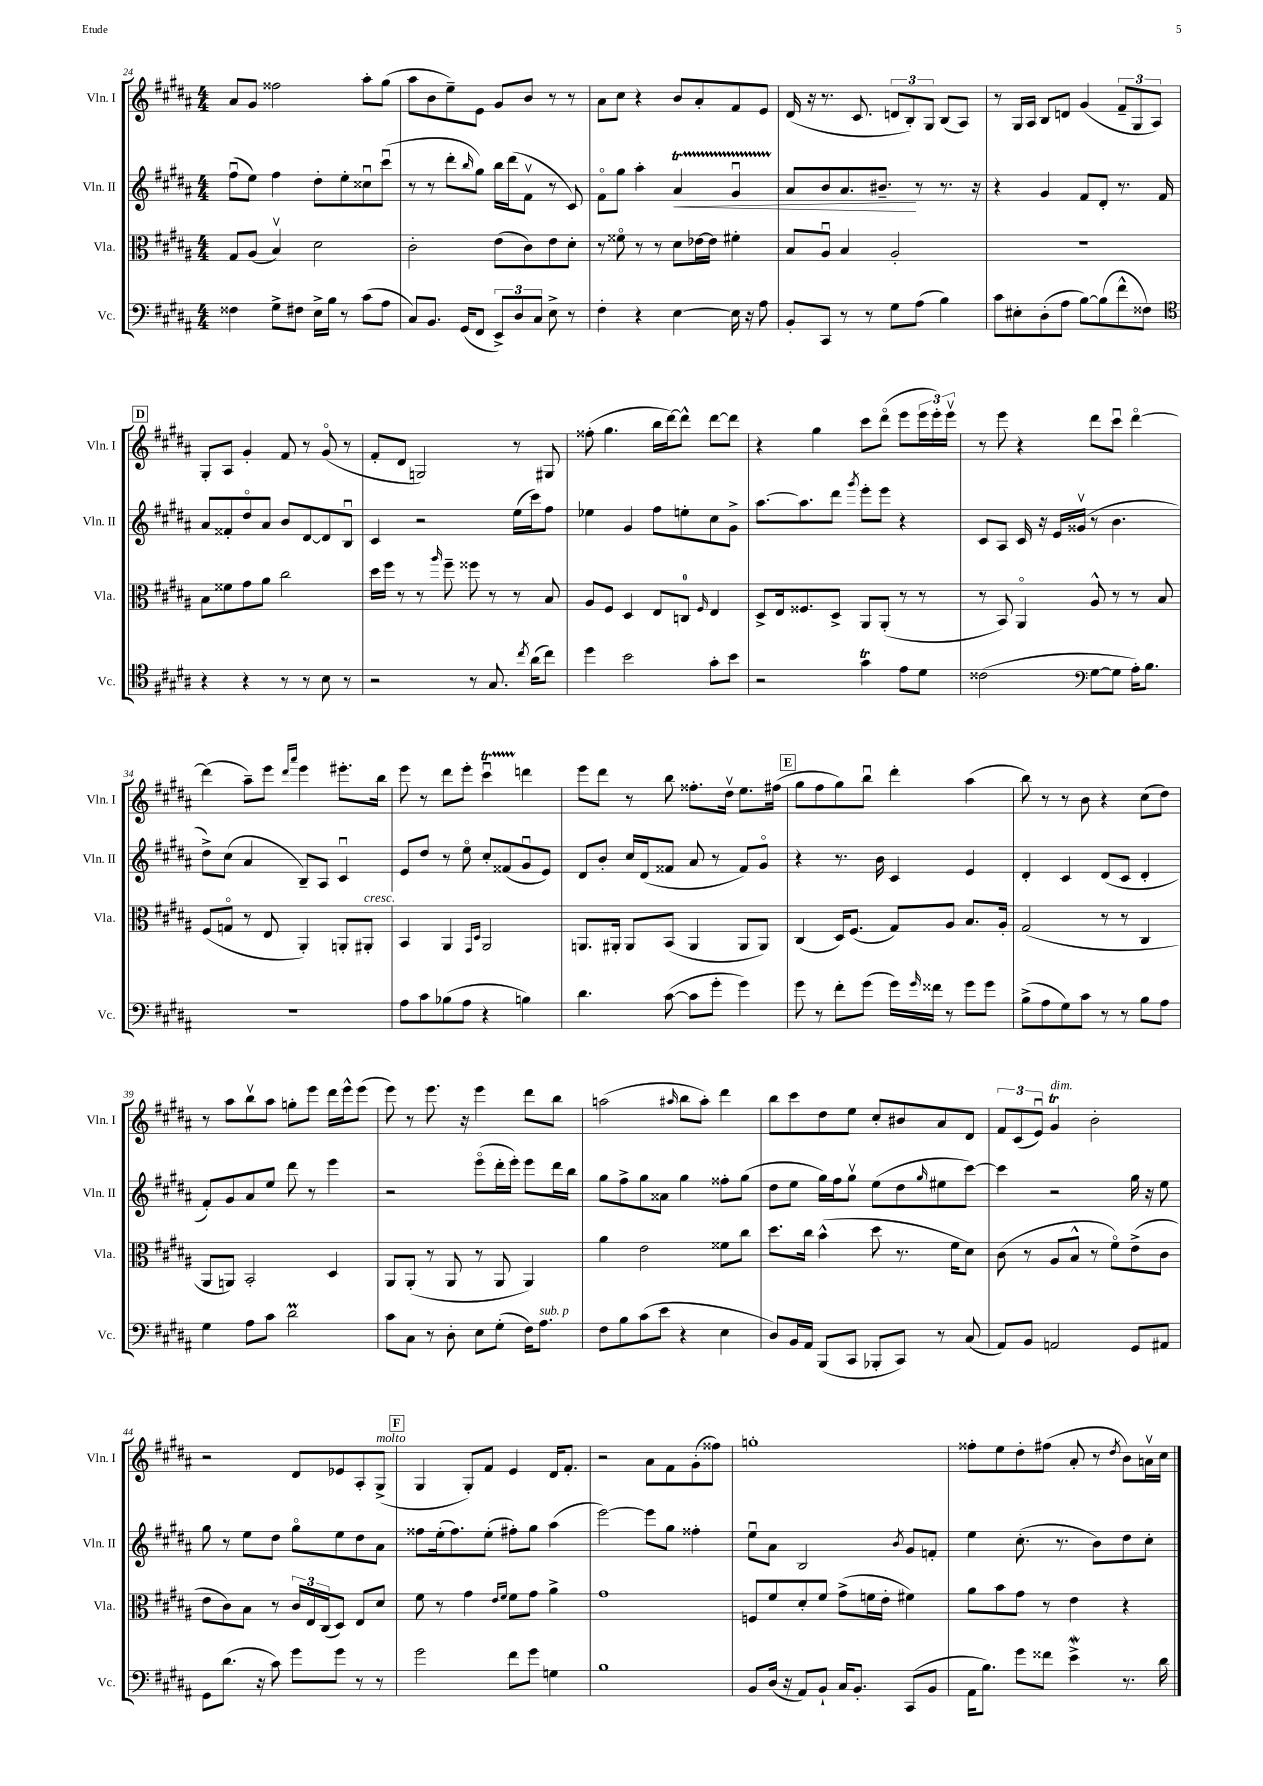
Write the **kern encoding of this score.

**kern	**kern	**kern	**dynam	**kern
*part4	*part3	*part2	*part2	*part1
*staff4	*staff3	*staff2	*staff2	*staff1
*I"Vc.	*I"Vla.	*I"Vln. II	*	*I"Vln. I
*I'Vc.	*I'Vla.	*I'Vln. II	*	*I'Vln. I
*clefF4	*clefC3	*clefG2	*	*clefG2
*k[f#c#g#d#a#]	*k[f#c#g#d#a#]	*k[f#c#g#d#a#]	*	*k[f#c#g#d#a#]
*M4/4	*M4/4	*M4/4	*	*M4/4
=24	=24	=24	=24	=24
4F##X\	8G#/L	(8ff#u\L	.	8a#/L
.	(8A#/J	8ee\J)	.	8g#/J
8G#^\L	4Bv/)	4ff#\	.	2ff##X\
8F#X\J	.	.	.	.
16E^\LL	2d#\	8dd#'\L	.	.
16B\JJ	.	.	.	.
8r	.	8ee'\	.	.
(8c#\L	.	8cc##Xu\	.	8aa#'\L
8A#\J	.	(8ccc#u\J	.	(8gg#\J
=25	=25	=25	=25	=25
8C#/L)	2c#'\	8r	.	8aa#\L
8.BB/J	.	8r	.	8b\
.	.	8ddd#'\L	.	8ee~\)
(16GG#/KL	.	.	.	.
.	.	16qqbb/	.	.
8FF#/J	.	8gg#\J)	.	8e\J
12EE^/L)	(8e\L	16bb\LL	.	8g#/L
.	.	(16ddd#\J	.	.
12D#/	.	.	.	.
.	8c#\)	8f#v\J	.	8b/J
12C#/J	.	.	.	.
8E^\	8e\	8r	.	8r
8r	8d#'\J	8c#/)	.	8r
=26	=26	=26	=26	=26
4F#'\	8r	8f#\L	.	8a#\L
.	8f##X\	8gg#\J	.	8cc#\J
4r	8r	4aa#'\	.	4r
.	8r	.	.	.
!	!	!	!LO:HP:b	!
[4E\	8d#\L	4a#t/	<	8b/L
.	[16e-X\L	.	.	8a#'/
.	16e-\JJ]	.	.	.
16E\]	4f#X'\	4g#TTTu/	.	8f#/
16r	.	.	.	.
8A#\	.	.	.	8e/J
=27	=27	=27	=27	=27
8BB'/L	8B/L	8a#/L	.	(16d#/
.	.	.	.	16r
8CC#/J	8A#u/J	8b/	.	8.r
8r	4B/	8.a#/	.	.
.	.	.	.	8.c#/
8r	.	.	.	.
.	.	8.b#X~/J	.	.
8G#\L	2A#'/	.	.	12dn/L
.	.	.	.	12B'/)
(8A#\J	.	8r	[	.
.	.	.	.	12G#/J
4B\)	.	8.r	.	(8B/L
.	.	.	.	8A#/J)
.	.	16r	.	.
=28	=28	=28	=28	=28
8c#\L	1r	4r	.	8r
8E#X'\	.	.	.	16G#/LL
.	.	.	.	16A#/JJ
(8D#'\	.	4g#/	.	8B/L
8A#\J	.	.	.	8dn/J
[8B\L)	.	8f#/L	.	(4g#/
(8B\]	.	8d#'/J	.	.
8f#^^\	.	8.r	.	12f#~/L
.	.	.	.	12G#/
8F##X\J)	.	.	.	.
.	.	.	.	12A#/J)
.	.	16f#/	.	.
!!LO:LB:g=z
!!LO:REH:place=s1:t=D
=29	=29	=29	=29	=29
*clefC4	*	*	*	*
4r	8B\L	8a#/L	.	8G#'/L
.	8f##X\	8f##X'/	.	8A#/J
4r	8g#\	8dd#/	.	4g#'/
.	8a#\J	8a#/J	.	.
8r	2cc#\	8b/L	.	8f#/
8r	.	[8d#/	.	8r
8B\	.	8d#/]	.	(8g#/
8r	.	8Bu/J	.	8r
=30	=30	=30	=30	=30
2r	16dd#\LL	4c#/	.	8f#'/L
.	16ff#\JJ	.	.	.
.	8r	.	.	8d#/J
.	8r	2r	.	2Gn/)
.	16qqaa#/	.	.	.
.	8ff#~\	.	.	.
8r	8ff##X\	.	.	.
8.G#/	8r	.	.	.
.	8r	(16ee\LL	.	8r
8qcc#/	.	.	.	.
(16a#\KL	.	16ccc#\J)	.	.
8cc#\J)	8B/	8ff#\J	.	8G#X/
=31	=31	=31	=31	=31
4dd#\	8A#/L	4ee-X\	.	(8ff##X'\
.	8F#/J	.	.	4.gg#\
2b\	4D#/	4g#/	.	.
.	8E/L	8ff#\L	.	16bb\LL
.	.	.	.	[16ddd#\J)
.	8Cn/J	8een'\	.	8ddd#^^\J]
.	16qqF#/	.	.	.
8g#'\L	4E/	8cc#\	.	[8ddd#\L
8b\J	.	8g#^\J	.	8ddd#\J]
=32	=32	=32	=32	=32
2r	8D#^/L	[8.aa#\L	.	4r
.	16E/k	.	.	.
.	8.F##X/	8.aa#\]	.	.
.	.	.	.	4gg#\
.	8D#^/J	8ddd#\J	.	.
.	.	8qggg#/	.	.
4g#T\	8AA#/L	8eee'\L	.	8ccc#\L
.	(8AA#'/J	8eee\J	.	(8ddd#\J
8e\L	8r	4r	.	8eee\L
8d#\J	8r	.	.	24eee\L
.	.	.	.	24eee'\)
.	.	.	.	24eeev\JJ
=33	=33	=33	=33	=33
(2c##X\	8r	8c#/L	.	8r
.	8BB/)	8A#/J	.	8eee\
.	4AA#/	16c#/	.	4r
.	.	16r	.	.
.	.	16e/LL	.	.
.	.	(16g##Xv/JJ	.	.
*clefF4	*	*	*	*
[8G#\L	8A#^^/	8r	.	8ddd#\L
8G#\J]	8r	4.b\	.	8ccc#u\J
16A#'\KL)	8r	.	.	[4ddd#\
8.B\J	.	.	.	.
.	8B/	.	.	.
!!LO:LB:g=z
=34	=34	=34	=34	=34
1r	(8F#/L	8dd#^\L)	.	(4ddd#\]
.	8Gn/J	(8cc#\J	.	.
.	8r	4a#/	.	8aa#~\L)
.	8E/	.	.	8eee\J
.	.	.	.	16qqddd#/LL
.	.	.	.	16qqaaa#/JJ
.	4AA#'/)	8B~/L)	.	4eee\
.	.	8A#/J	.	.
.	8AAn'/L	4c#u/	.	8.eee#X'\L
!	!LO:TX:a:i:t=cresc.	!	!	!
.	8AA#X'/J	.	.	.
.	.	.	.	16bb\Jk
=35	=35	=35	=35	=35
8A#\L	4BB/	8e/L	.	8eee\
8c#\	.	8dd#/J	.	8r
(8B-X\	4AA#/	8r	.	8ddd#\L
8A#\J	.	8ee\	.	8eee'\J
.	16qqGG#/LL	.	.	.
.	16qqD#/JJ	.	.	.
4r	2AA#/	8cc#'/L	.	4ccc#Tu\
.	.	(8f##X/	.	.
4Bn\)	.	8g#u/	.	4dddn\
.	.	8e/J)	.	.
=36	=36	=36	=36	=36
4.d#\	8.AAn/L	8d#/L	.	8eee\L
.	.	8b'/J	.	8ddd#\J
.	16AA#X'/Jk	.	.	.
.	8AA#/L	16cc#/LL	.	8r
.	.	(16d#/J	.	.
([8c#\	(8BB/J	8f##X/J	.	8bb\
8c#\L]	4AA#/	8a#/	.	8.ff##X'\L
8g#'\J	.	8r	.	.
.	.	.	.	16dd#v\Jk
4g#\)	8AA#/L	8f##/L)	.	8.ee\L
.	8AA#/J)	8g#/J	.	.
.	.	.	.	(16ff#X\Jk
!!LO:REH:place=s1:t=E
=37	=37	=37	=37	=37
8g#\	(4C#/	4r	.	8gg#\L
8r	.	.	.	8ff#\
8f#'\L	16D#/KL)	8.r	.	8gg#\)
.	(8.F#/J	.	.	.
(8g#\J	.	.	.	8bbu\J
.	.	16b\	.	.
16g#\LL)	8G#/L)	4c#/	.	4ddd#'\
16qqg#/	.	.	.	.
16f##X\JJ	.	.	.	.
8r	8A#/J	.	.	.
8g#\L	8.B/L	4e/	.	(4aa#\
8g#\J	.	.	.	.
.	16A#'/Jk	.	.	.
=38	=38	=38	=38	=38
(8B^\L	(2G#/	4d#'/	.	8bb\)
8A#\	.	.	.	8r
8G#\)	.	4c#/	.	8r
8c#\J	.	.	.	8b\
8r	8r	(8d#/L	.	4r
8r	8r	8c#/J	.	.
8B\L	4C#/	4d#'/	.	(8cc#\L
8A#\J	.	.	.	8dd#\J)
!!LO:LB:g=z
=39	=39	=39	=39	=39
4G#\	8AA#/L	8f#'/L)	.	8r
.	8AAn/J)	8g#/	.	8aa#\L
8A#\L	2BB'/	8a#/	.	8bbv\
8c#\J	.	8ee/J	.	8aa#\J
2d#m\	.	8ddd#\	.	8ggn'\L
.	.	8r	.	8eee\J
.	4D#/	4eee\	.	16ddd#\LL
.	.	.	.	16eee^^\J
.	.	.	.	(8eee\J
=40	=40	=40	=40	=40
8c#\L	8AA#/L	2r	.	8eee\)
8C#\J	(8AA#'/J	.	.	8r
8r	8r	.	.	8.eee\
8D#'\	8AA#/	.	.	.
.	.	.	.	16r
8E\L	8r	(8eee\L	.	4eee\
(8G#'\J	8AA#/	16ddd#'\L	.	.
.	.	16eee'\JJ)	.	.
16F#\KL)	4AA#/)	8eee\L	.	8ddd#\L
!LO:TX:a:i:t=sub. p	!	!	!	!
8.A#\J	.	.	.	.
.	.	16ddd#\L	.	8bb\J
.	.	16bb\JJ	.	.
=41	=41	=41	=41	=41
8F#\L	4a#\	8gg#\L	.	(2aan\
8B\	.	8ff#^\	.	.
(8c#\	2e\	8gg#\	.	.
8e\J	.	8a##X\J	.	.
.	.	.	.	16qqaa#X/
4r	.	4gg#\	.	8bb\L
.	.	.	.	8aa#'\J)
4E\	8f##X\L	8ff##X'\L	.	4ddd#\
.	8cc#\J	(8gg#\J	.	.
=42	=42	=42	=42	=42
8D#/L)	8.dd#\L	8dd#\L	.	8bb\L
16BB/L	.	8ee\J	.	8ccc#\
16AA#/JJ	16cc#\Jk	.	.	.
(8BBB/L	(4b^^\	16gg#\LL)	.	8dd#\
.	.	16ff#\J	.	.
8CC#/J	.	8gg#v\J	.	8ee\J
8BBB-X'/L	8dd#\	(8ee\L	.	8cc#'/L
8CC#/J)	8.r	8dd#\	.	8b#X/
.	.	16qqgg#/	.	.
8r	.	8ee#X\	.	8a#/
.	16f#\KL	.	.	.
(8C#/	8d#\J)	[8ccc#\J)	.	8d#/J
=43	=43	=43	=43	=43
8AA#/L)	(8c#\	4ccc#\]	.	12f#/L
.	.	.	.	(12c#/
8BB/J	8r	.	.	.
.	.	.	.	12eu/J)
!	!	!	!	!LO:TX:a:i:t=dim.
2AAn/	8A#/L	2r	.	4g#T/
.	8B^^/J	.	.	.
.	8r	.	.	2b'\
.	8f#\L)	.	.	.
8GG#/L	(8e^\	16gg#\	.	.
.	.	16r	.	.
8AA#X/J	8c#\J	8ee\	.	.
!!LO:LB:g=z
=44	=44	=44	=44	=44
8GG#\L	8e\L	8gg#\	.	2r
(8.d#\J	8c#\)	8r	.	.
.	8B\J	8ee\L	.	.
16r	.	.	.	.
8c#\)	8r	8dd#\J	.	.
8g#\L	24c#/LL	8gg#\L	.	8d#/L
.	24E/	.	.	.
.	(24C#/J	.	.	.
8g#\J	8D#/J)	8ee\	.	8e-X/
8r	8E/L	8dd#\	.	8A#'/
!	!	!	!	!LO:TX:a:i:t=molto
8r	8d#/J	8a#\J	.	(8G#^/J
!!LO:REH:place=s1:t=F
=45	=45	=45	=45	=45
2g#\	8f#\	8ff##X\L	.	4G#/
.	8r	(16ee'\k	.	.
.	.	8.ff##\)	.	.
.	4g#\	.	.	8G#'/L)
.	.	(8ee'\J	.	8f#/J
.	16qqe/LL	.	.	.
.	16qqf#/JJ	.	.	.
8f#\L	8f#\L	8ff#X'\L)	.	4e/
8g#\J	8g#\J	8gg#\J	.	.
4Gn\	4a#^\	(4aa#\	.	16d#/KL
.	.	.	.	8.f#'/J
=46	=46	=46	=46	=46
1B	1g#	[2eee\)	.	2r
.	.	8eee\L]	.	8a#\L
.	.	8gg#\J	.	8f#\
.	.	4ff##X'\	.	(8g#'\
.	.	.	.	8ff##X\J)
=47	=47	=47	=47	=47
8BB/L	8Fn/L	8eeu\L	.	1ggn'
(16D#/Jk	8f#/	8a#\J	.	.
16r	.	.	.	.
8AA#/L)	8d#'/	2B/	.	.
8BB`/J	8f#/J	.	.	.
16C#/KL	(8g#^\L	.	.	.
8.BB'/J	.	.	.	.
.	16fn\L	.	.	.
.	16e'\JJ	.	.	.
.	.	8qb/	.	.
(8CC#/L	4f#X\)	8g#/L	.	.
8BB/J	.	8fn'/J	.	.
=48	=48	=48	=48	=48
16AA#\KL	8a#\L	4ee\	.	8ff##X'\L
8.B\J)	.	.	.	.
.	8b\	.	.	8ee\
8g#\L	8g#\J	(8.cc#'\	.	8dd#'\
8f##X\J	8r	.	.	(8ff#X\J
.	.	8.r	.	.
4ew^\	4e\	.	.	8a#'/
.	.	8b\L)	.	8r
.	.	.	.	8qdd#/
8.r	4r	8dd#\	.	8b\L)
.	.	8cc#'\J	.	16anv\L
16d#\	.	.	.	16cc#\JJ
==	==	==	==	==
*-	*-	*-	*-	*-
